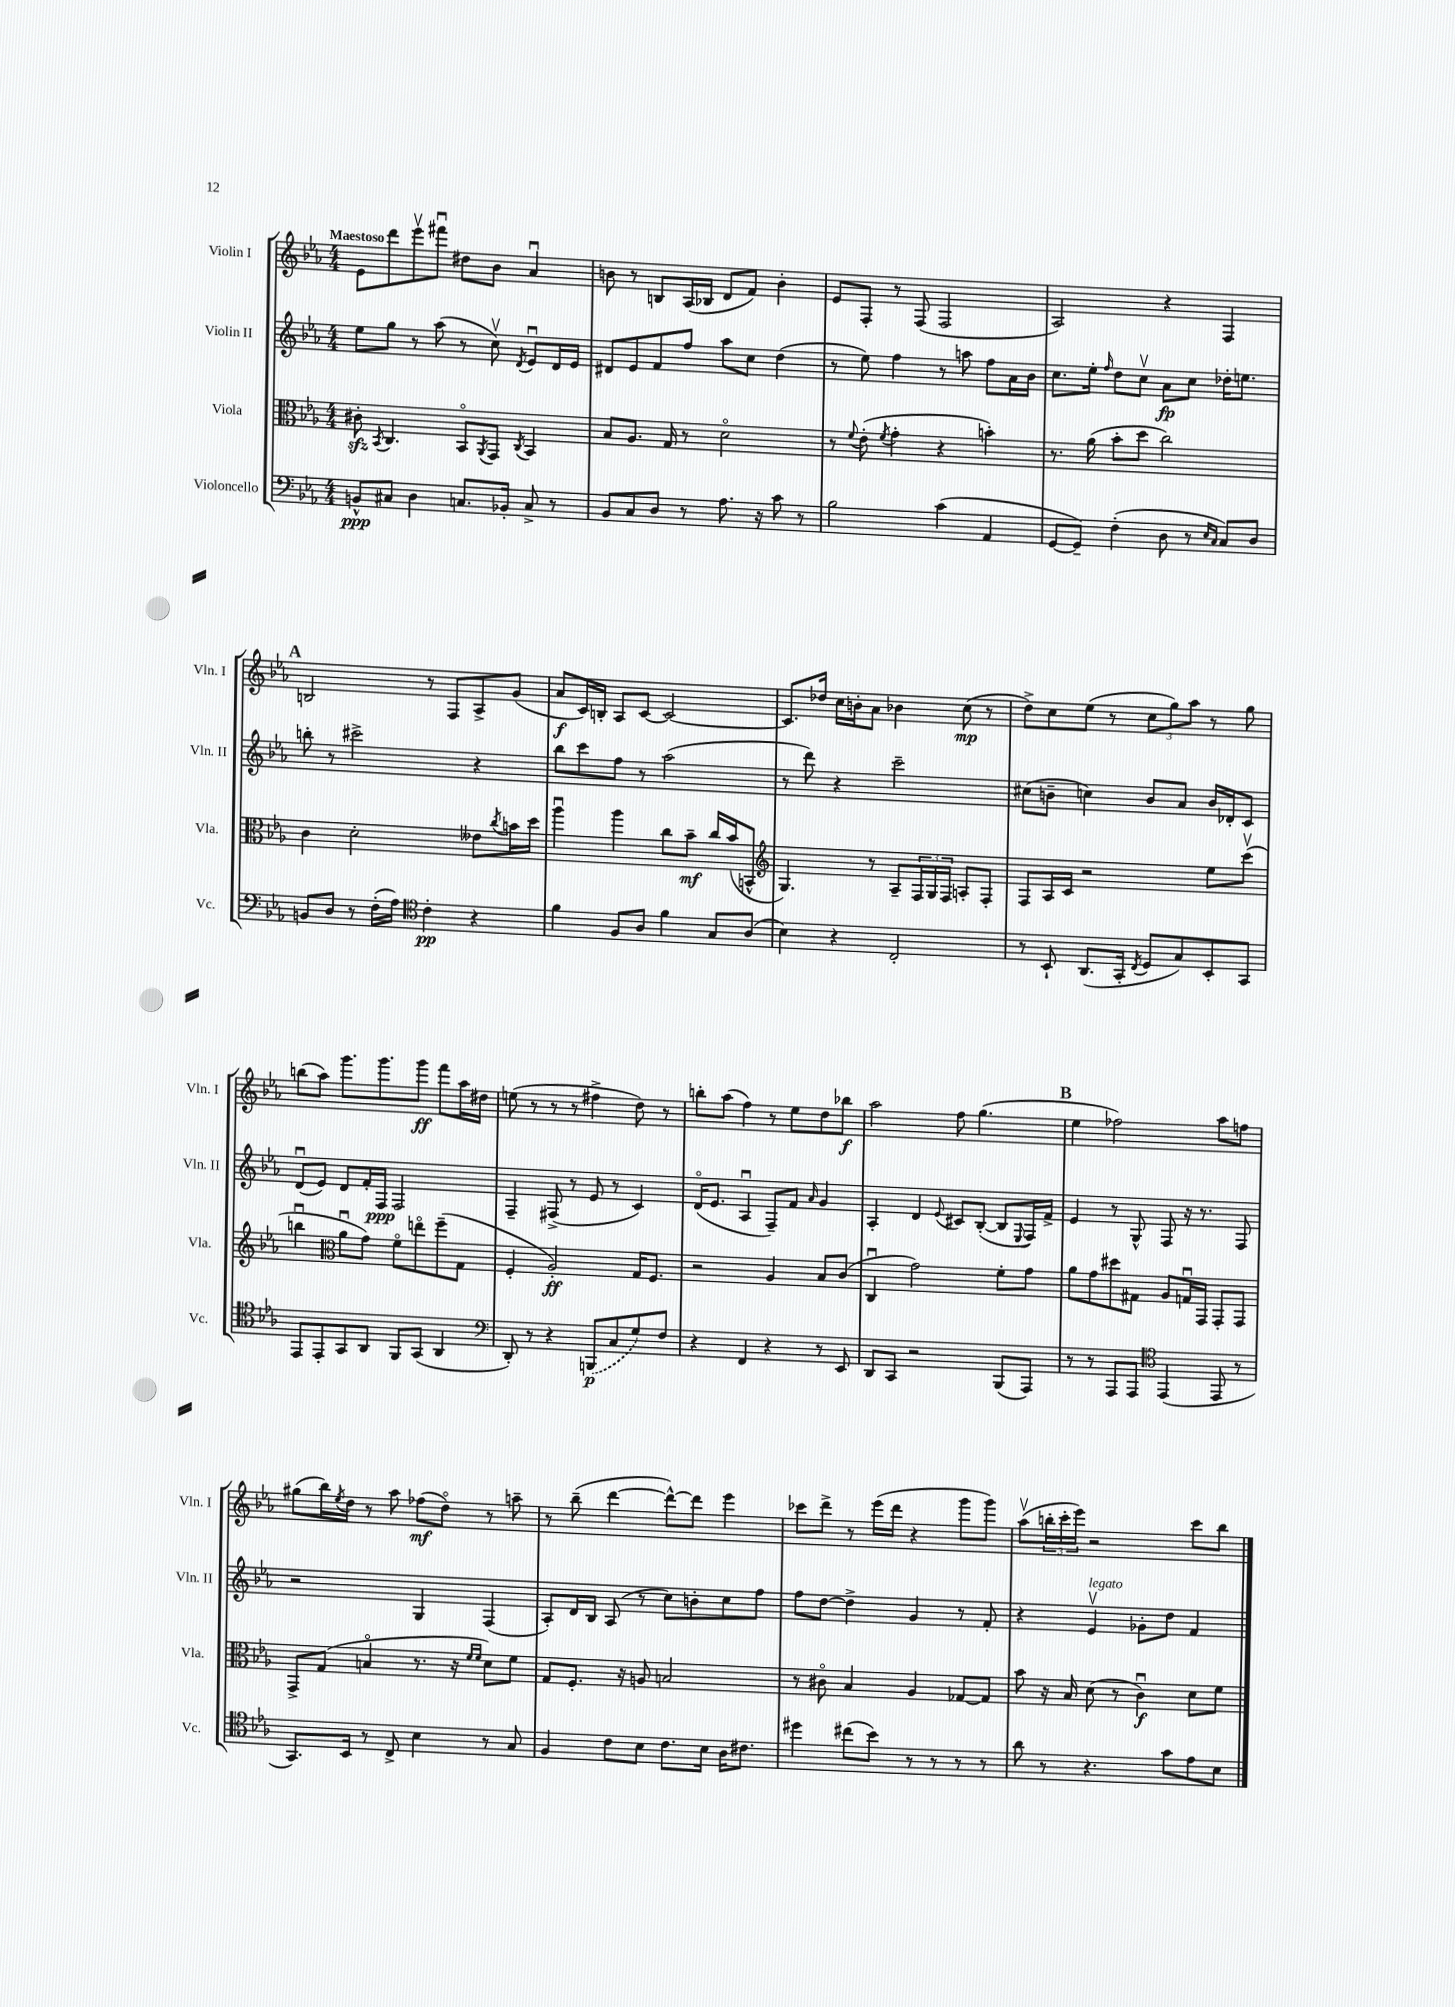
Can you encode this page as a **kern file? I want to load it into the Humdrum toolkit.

**kern	**kern	**kern	**kern
*staff4	*staff3	*staff2	*staff1
*clefF4	*clefC3	*clefG2	*clefG2
*k[b-e-a-]	*k[b-e-a-]	*k[b-e-a-]	*k[b-e-a-]
*M4/4	*M4/4	*M4/4	*M4/4
8BB^^	8c#'	8ee-	8e-
.	8qBB-	.	.
8C#	4.C	8gg	8ddd
4D	.	8r	8eee-v
.	.	(8aa-	8fff#u
8.C	8BB-o	8r	8dd#
.	8qAA-	.	.
.	8GG	8ccv)	8b-
16BB-'	.	.	.
.	8qC	8qd	.
8C^	4BB-	8e-u	4a-u
8r	.	16d	.
.	.	16e-	.
=	=	=	=
8BB-	8B-	8d#	8b
8C	8.A-	8e-	8r
8D	.	8f	8B
.	16G	.	.
8r	8r	8ff	(16A-
.	.	.	16B-
8.A-	2do	8aa-	8d
.	.	8cc	8f)
16r	.	.	.
8c	.	(4dd	4b'
8r	.	.	.
=	=	=	=
2B-	8r	8r	8e-
.	8qqf	.	.
.	(8e-'	8ee-)	8F'
.	8qf	.	.
.	4g'	4ff	8r
.	.	.	(8F
(4c	4r	8r	2F
.	.	8aa	.
4AA-	4b')	8ff	.
.	.	16a-	.
.	.	16b-	.
=	=	=	=
[8GG	8.r	8.cc	2A-)
8GG~])	.	.	.
.	(16a-	16ee-'	.
.	.	16qqff	.
(4F'	8b-'	8dd	.
.	8dd	8ccv	.
8D	2cc)	8a-	4r
8r	.	8cc	.
16qqE-	.	.	.
16qqC	.	.	.
8C)	.	16dd-'	4F
.	.	8.ee	.
8D	.	.	.
=	=	=	=
8BB	4c	8bb'	2B
8D	.	8r	.
8r	2d'	2ccc#^	.
(16F'	.	.	.
16A-)	.	.	.
*clefC4	*	*	*
4c'	.	.	8r
.	.	.	8F
4r	8e--	4r	8A-^
.	8qcc	.	.
.	16b	.	(8g
.	16dd	.	.
=	=	=	=
4f	4aa-u	8bb-	8a-
.	.	8ccc	16c)
.	.	.	16B'
8F	4aa-	8ff	8A-
8A-	.	8r	[8c
4f	8cc	(2aa-	2c_
.	8b-~	.	.
8G	16cc	.	.
.	(16b-	.	.
(8A-	8BB^^	.	.
=	=	=	=
*	*clefG2	*	*
4B-)	4.G)	8r	8.c]
.	.	8ddd)	.
.	.	.	16dd-
4r	.	4r	16cc
.	.	.	16b'
.	8r	.	8a-
2C'	8A-~	2ccc~	4b-
.	24F	.	.
.	24G	.	.
.	24F	.	.
.	8A'	.	(8cc
.	8F'	.	8r
=	=	=	=
8r	8F	(8cc#	8dd^)
8BB-`	16A-	8b~	8cc
.	16c	.	.
(8.AA-	2r	4cc)	(8ee-
.	.	.	8r
16GG'	.	.	.
8qC	.	.	.
8D	.	8b	12cc
.	.	.	12gg)
8G)	.	8a-	.
.	.	.	12aa-
8BB-'	8ee-	16b	8r
.	.	16d-'	.
8GG	(8cccv	8c	8gg
=	=	=	=
8EE-	4bbu	(8du	(8bb
8EE-'	.	8e-)	8aa-)
*	*clefC3	*	*
8GG	8a-u	8d	8.ggg
8AA-	8g)	16f'	.
.	.	16F	8.ggg
8FF	8fo	2F	.
(8GG	8eeo	.	8ggg
4AA-	(8ff~	.	8fff
.	8G	.	16aa-
.	.	.	16dd#
=	=	=	=
*clefF4	*	*	*
8DD')	4F'	4F~	(8ee
8r	.	.	8r
4r	2A-')	(8F#^	8r
.	.	8r	8r
(8BBB	.	8e-	4ff#^
8C	.	8r	.
8G)	16G	4c)	8dd)
.	8.F	.	.
8F	.	.	8r
=	=	=	=
4r	2r	(16do	8bb'
.	.	8.e-	.
.	.	.	(8aa-
4FF	.	4A-u	4ff)
4r	4A-	8F~)	8r
.	.	8f	8ee-
.	.	16qqa-	.
8r	8B-	4g	8dd
8EE-	(8c	.	8bb-
=	=	=	=
8DD	4Cu	4A-'	2aa-
8CC	.	.	.
2r	2g)	4d	.
.	.	8qqe-	.
.	.	8c#	8ff
.	.	([8B-'	(4.gg
(8BBB-	8f'	8B-]	.
.	.	8qqE-	.
8AAA-)	8g	16F)	.
.	.	16f^	.
=	=	=	=
8r	8a-	4e-	4ee-
8r	8g	.	.
8AAA-	8dd#	8r	2ff-)
8AAA-	8G#	8G^^	.
*clefC4	*	*	*
(4EE-	8A-	8F	.
.	16Gu	16r	.
.	16GG	8.r	.
8EE-	8GG'	.	8aa-
8r	8GG	8F	8ff
=	=	=	=
8.GG)	8GG^	2r	(8gg#
.	(8G	.	16bb-)
.	.	.	8qee-
16BB-	.	.	16dd
8r	4Bo	.	8r
8C^	.	.	8aa-
4B-	8.r	4G	(8ff-
.	.	.	8ddo)
.	16r	.	.
.	16qqf	.	.
.	16qqf	.	.
8r	8d)	(4F	8r
8G	8f	.	8aa~
=	=	=	=
4F	8G	8A-')	8r
.	8.F'	16d	(8bb-~
.	.	16B-	.
8c	.	(8A-	[4ddd
.	16r	.	.
8B-	8A	8r	.
8.c	2B	8cc)	8ddd^^_)
.	.	8b'	8ddd]
16B-	.	.	.
16A-	.	8cc	4eee-
8.c#	.	.	.
.	.	8ff	.
=	=	=	=
4dd#	8r	8ff	8ccc-
.	8c#o	[8dd	8ddd^
(8cc#	4B-	4dd^]	8r
8b-)	.	.	(16eee-
.	.	.	16ddd
8r	4A-	4g	4r
8r	.	.	.
8r	[8G-	8r	8ggg
8r	8G-]	8f'	8ggg)
=	=	=	=
8a-	8b-	4r	(8aa-v
8r	16r	.	24bb'
.	.	.	24ccc'
.	16B-	.	.
.	.	.	24eee-)
4.r	(8d	4e-v	2r
.	8r	.	.
.	4cu)	8g-'	.
8g	.	8dd	.
8e-	8d	4f	8ccc
8B-	8f	.	8bb
==	==	==	==
*-	*-	*-	*-
